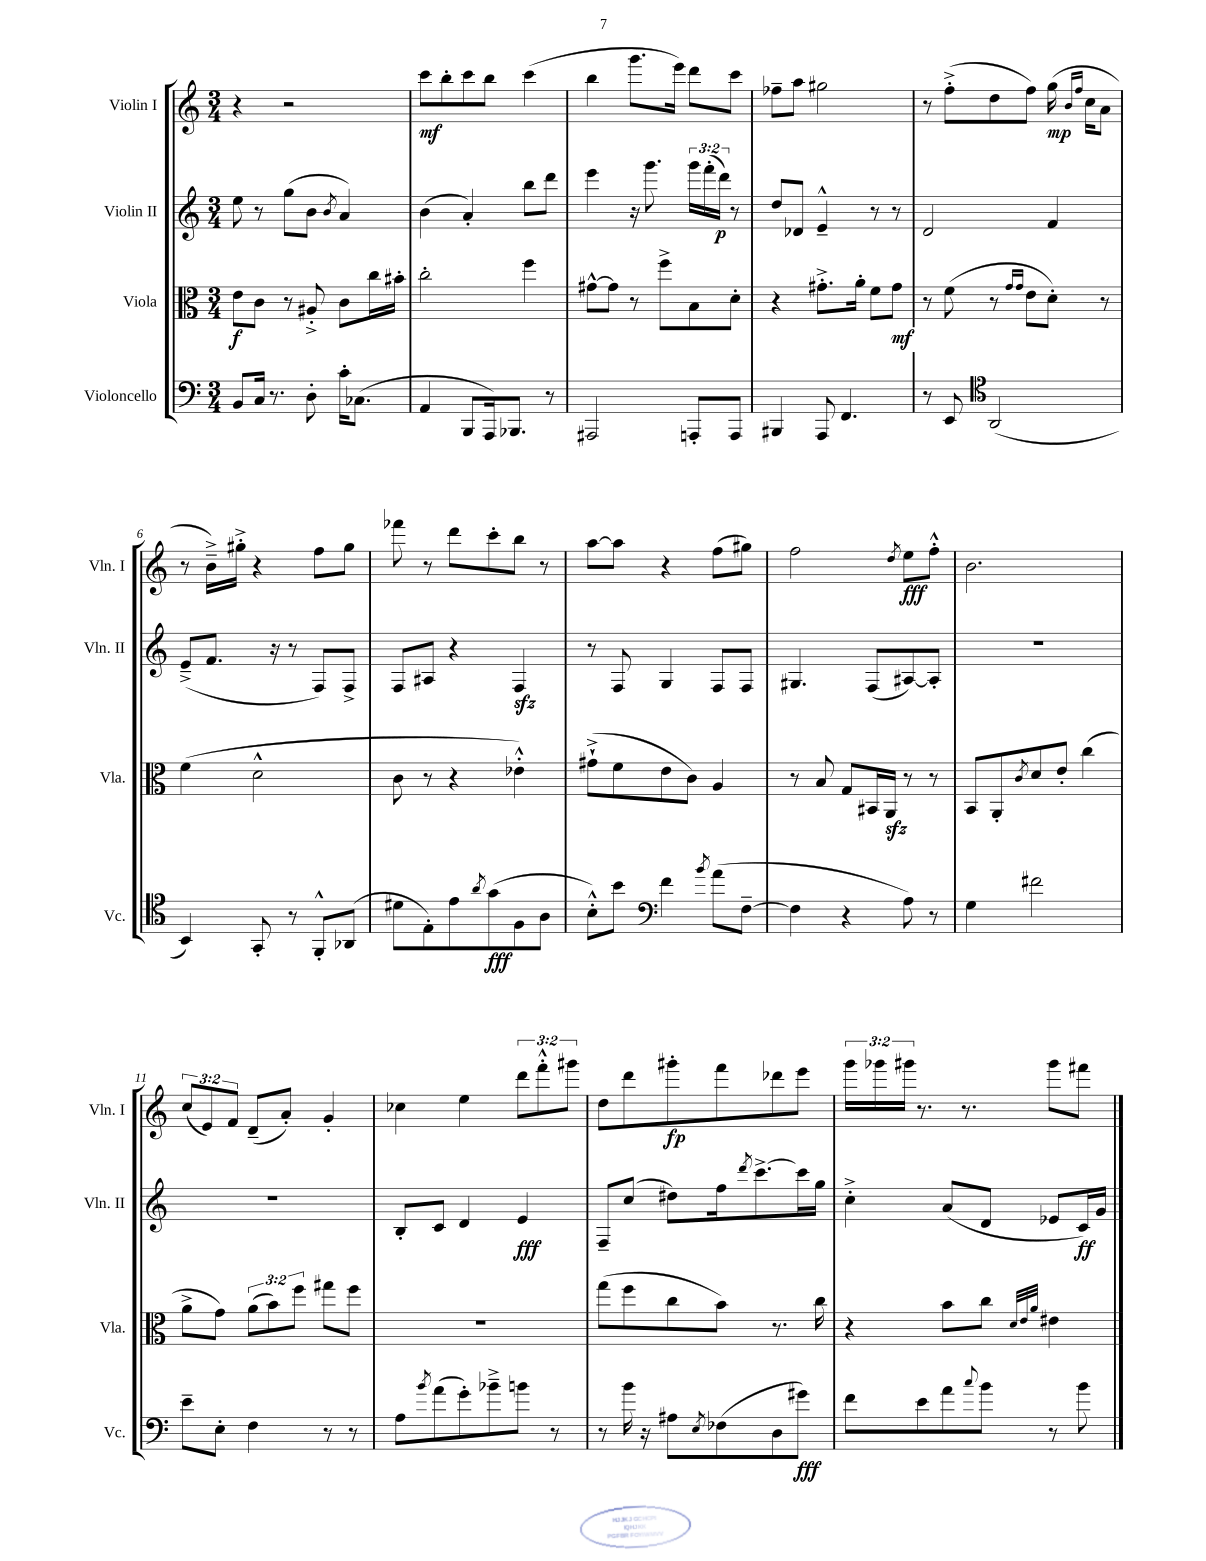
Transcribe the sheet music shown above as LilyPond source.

<<
\new StaffGroup <<
\new Staff = "s0" \with { instrumentName = "Violin I" shortInstrumentName = "Vln. I" } {
    \clef treble \key c \major \numericTimeSignature \time 3/4 \override Staff.TupletNumber.text = #tuplet-number::calc-fraction-text
    r4 r2 |
    c'''8\mf b''8-. c'''8 b''8 c'''4( |
    b''4 g'''8. e'''16) d'''8 c'''8 |
    fes''8-- a''8 gis''2 |
    r8 f''8-.->( d''8 f''8) g''16\mp( \grace { b'16 f''16 } c''16 a'8 |
    r8 b'16--->) gis''16-.-> r4 f''8 gis''8 |
    fes'''8 r8 d'''8 c'''8-. b''8 r8 |
    a''8~ a''8 r4 f''8( gis''8) |
    f''2 \acciaccatura { d''8 } e''8\fff f''8-.-^ |
    b'2. |
    \tuplet 3/2 { c''8( e'8) f'8 } d'8--( a'8-.) g'4-. |
    ces''4 e''4 \tuplet 3/2 { d'''8 f'''8-.-^ gis'''8 } |
    d''8 d'''8 gis'''8-.\fp f'''8 des'''8 e'''8 |
    \tuplet 3/2 { g'''16 ges'''16 gis'''16 } r8. r8. gis'''8 fis'''8 \bar "|." |
}
\new Staff = "s1" \with { instrumentName = "Violin II" shortInstrumentName = "Vln. II" } {
    \clef treble \key c \major \numericTimeSignature \time 3/4 \override Staff.TupletNumber.text = #tuplet-number::calc-fraction-text
    e''8 r8 g''8( b'8 \acciaccatura { b'8 } a'4) |
    b'4( a'4-.) b''8 d'''8 |
    e'''4 r16 g'''8. \tuplet 3/2 { g'''16 f'''16-.( d'''16\p) } r8 |
    d''8 des'8 e'4---^ r8 r8 |
    d'2 f'4 |
    e'8--->( f'8. r16 r8 f8) f8-> |
    f8 ais8 r4 f4\sfz |
    r8 f8 g4 f8 f8 |
    gis4. f8( ais8~) ais8-. |
    R2. |
    R2. |
    b8-. c'8 d'4 e'4\fff |
    f8-- c''8( dis''8) f''16 \acciaccatura { d'''8 } c'''8.~-> c'''16 g''16 |
    c''4-.-> a'8( d'8 ees'8 c'16\ff) g'16 \bar "|." |
}
\new Staff = "s2" \with { instrumentName = "Viola" shortInstrumentName = "Vla." } {
    \clef alto \key c \major \numericTimeSignature \time 3/4 \override Staff.TupletNumber.text = #tuplet-number::calc-fraction-text
    e'8\f c'8 r8 ais8-.-> c'8 c''16 bis'16-. |
    c''2-. f''4 |
    gis'8~-^ gis'8 r8 f''8-> b8 d'8-. |
    r4 gis'8.-.-> a'16-. f'8 gis'8\mf |
    r8 f'8( r8 \grace { g'16 g'16 } e'8 d'8-.) r8 |
    f'4( d'2-^ |
    c'8 r8 r4 ees'4-.-^) |
    gis'8-!->( f'8 e'8 c'8) a4 |
    r8 b8 g8 bis,16 a,16\sfz r8 r8 |
    b,8 a,8-. \acciaccatura { c'8 } d'8 e'8-. c''4( |
    a'8-> g'8) \tuplet 3/2 { a'8( b'8) f''8 } gis''8 f''8 |
    R2. |
    g''8( f''8 c''8 b'8) r8. c''16 |
    r4 b'8 c''8 \grace { d'32 e'32 a'32 } eis'4 \bar "|." |
}
\new Staff = "s3" \with { instrumentName = "Violoncello" shortInstrumentName = "Vc." } {
    \clef bass \key c \major \numericTimeSignature \time 3/4
    b,8 c16 r8. d8-. c'16-. ces8.( |
    a,4 b,,8 a,,16) bes,,8. r8 |
    ais,,2 a,,8-. a,,8 |
    bis,,4 a,,8 f,4. |
    r8 e,8 \clef tenor a,2( |
    b,4) g,8-. r8 f,8-.-^ aes,8( |
    dis'8 e8-.) e'8 \acciaccatura { a'8 } g'8\fff( f8 a8 |
    b8-.-^) b'8 \clef bass f'4 \acciaccatura { b'8 } a'8( f8~-- |
    f4 r4 a8) r8 |
    g4 fis'2 |
    e'8-- e8-. f4 r8 r8 |
    a8 \acciaccatura { b'8 } a'8( g'8-.) bes'8---> b'8 r8 |
    r8 b'16 r16 ais8 \acciaccatura { e8 } fes8( d8 gis'8\fff) |
    f'8 e'8 a'8 \appoggiatura { c''8 } b'8 r8 b'8 \bar "|." |
}
>>
>>
